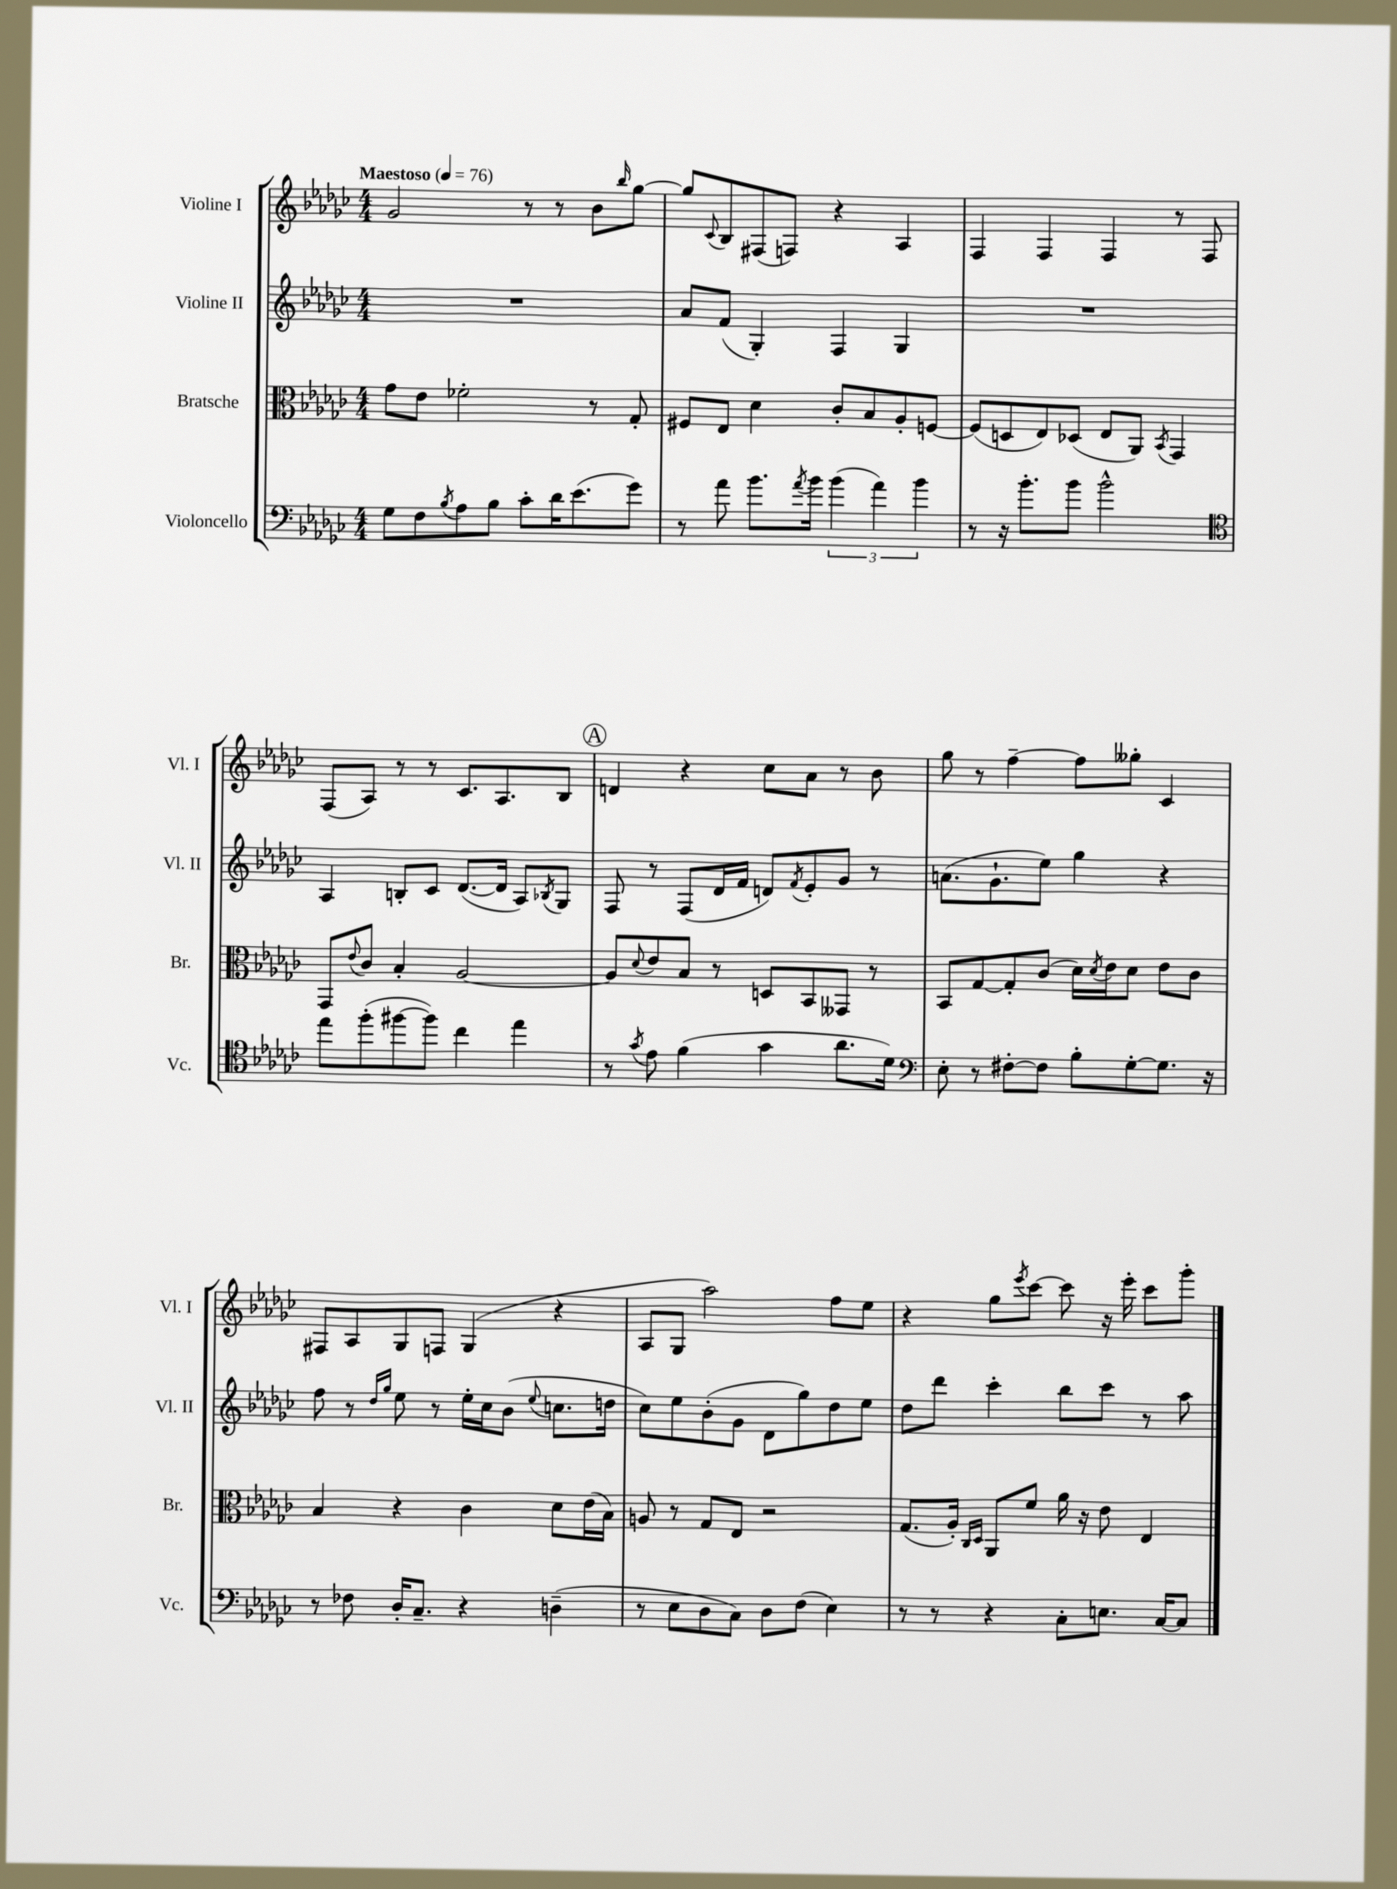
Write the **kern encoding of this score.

**kern	**kern	**kern	**kern
*part4	*part3	*part2	*part1
*staff4	*staff3	*staff2	*staff1
*I"Violoncello	*I"Bratsche	*I"Violine II	*I"Violine I
*I'Vc.	*I'Br.	*I'Vl. II	*I'Vl. I
*clefF4	*clefC3	*clefG2	*clefG2
*k[b-e-a-d-g-c-]	*k[b-e-a-d-g-c-]	*k[b-e-a-d-g-c-]	*k[b-e-a-d-g-c-]
*M4/4	*M4/4	*M4/4	*M4/4
*MM76	*MM76	*MM76	*MM76
=1	=1	=1	=1
!	!	!	!LO:TX:a:B:t=Maestoso
8G-\L	8g-\L	1r	2g-/
8F\	8e-\J	.	.
8qB-/	.	.	.
8A-\	2f-X'\	.	.
8B-\J	.	.	.
8c-'\L	.	.	8r
16d-\K	.	.	8r
(8.e-\	.	.	.
.	8r	.	8b-\L
.	.	.	16qqbb-/
8g-\J)	8G-'/	.	[8gg-\J
=2	=2	=2	=2
8r	8F#X/L	8a-/L	8gg-/L]
.	.	.	8qqc-/
8a-\	8E-/J	(8f/J	8B-/
8.b-\L	4d-\	4G-'/)	(8F#X/
.	.	.	8Fn/J)
8qa-/	.	.	.
16b-\Jk	.	.	.
(6b-\	8c-'/L	4F/	4r
.	8B-/	.	.
6a-\)	.	.	.
.	8A-'/	4G-/	4A-/
6b-\	.	.	.
.	[8Fn/J	.	.
=3	=3	=3	=3
8r	(8F/L]	1r	4F/
16r	8Dn/	.	.
8.b-'\L	.	.	.
.	8E-/)	.	4F/
8b-\J	(8D-X/J	.	.
2b-^^\	8E-/L	.	4F/
.	8AA-/J)	.	.
.	8qBB-/	.	.
.	4GG-/	.	8r
.	.	.	8F/
!!LO:LB:g=z
=4	=4	=4	=4
*clefC4	*	*	*
8ee-\L	8GG-/L	4A-/	(8F/L
.	8qqe-/	.	.
(8ff'\	8c-/J	.	8A-/J)
[8ff#X\	4B-'/	8Bn'/L	8r
8ff#\J])	.	8c-/J	8r
4cc-\	[2A-/	([8.d-/L	8.c-/L
.	.	16d-/Jk]	8.A-/
4ee-\	.	8A-/L)	.
.	.	8qB-X/	.
.	.	8G-/J	8B-/J
!!LO:REH:place=s1:t=A
=5	=5	=5	=5
8r	8A-/L]	8F/	4dn/
8qg-/	8qqd-/	.	.
8e-\	8e-/	8r	.
(4f\	8B-/J	(8F/L	4r
.	8r	16d-/L	.
.	.	16f/JJ	.
4g-\	8Dn/L	8dn/L)	8cc-\L
.	.	8qf/	.
.	8BB-/	8e-'/	8a-\J
8.a-\L	8GG--X/J	8g-/J	8r
.	8r	8r	8b-\
16d-\Jk)	.	.	.
=6	=6	=6	=6
*clefF4	*	*	*
8E-'\	8BB-/L	(8.an\L	8gg-\
8r	[8G-/	.	8r
.	.	8.g-`\	.
[8F#X'\L	8G-'/]	.	[4ff~\
8F#\J]	(8c-/J	8ee-\J)	.
8B-'\L	16d-\LL)	4gg-\	8ff\L]
.	8qd-/	.	.
.	16e-\J	.	.
[8G-'\	8d-\J	.	8gg--X'\J
8.G-\J]	8e-\L	4r	4c-/
.	8c-\J	.	.
16r	.	.	.
!!LO:LB:g=z
=7	=7	=7	=7
8r	4B-/	8ff\	8F#X/L
8F-X\	.	8r	8A-/
.	.	16qqdd-/LL	.
.	.	16qqgg-/JJ	.
16D-'/KL	4r	8ee-\	8G-/
8.C-~/J	.	.	.
.	.	8r	8Fn/J
4r	4c-\	16ee-'\LL	(4G-/
.	.	16cc-\J	.
.	.	(8b-\J	.
.	.	8qqee-/	.
(4Dn~\	8d-\L	8.ccn\L	4r
.	(16e-\L	.	.
.	16B-\JJ)	16ddn\Jk	.
=8	=8	=8	=8
8r	8An/	8cc-\L)	8A-/L
8E-\L	8r	8ee-\	8G-/J
8D-\	8G-/L	(8b-'\	2aa-\)
8C-\J)	8E-/J	8g-\J	.
8D-\L	2r	8d-\L	.
(8F\J	.	8gg-\)	.
4E-\)	.	8dd-\	8ff\L
.	.	8ee-\J	8ee-\J
=9	=9	=9	=9
8r	(8.G-/L	8dd-\L	4r
8r	.	8ddd-\J	.
.	16A-'/Jk)	.	.
.	16qqC-/LL	.	.
.	16qqD-/JJ	.	.
4r	8AA-/L	4ccc-'\	8gg-\L
.	.	.	8qeee-/
.	8f/J	.	[8ccc-\J
8C-'\L	16a-\	8bb-\L	8ccc-\]
.	16r	.	.
8.En\J	8e-\	8ccc-\J	16r
.	.	.	16eee-'\
.	4E-/	8r	8ccc-\L
[16C-/KL	.	.	.
8C-/J]	.	8aa-\	8ggg-'\J
==	==	==	==
*-	*-	*-	*-
